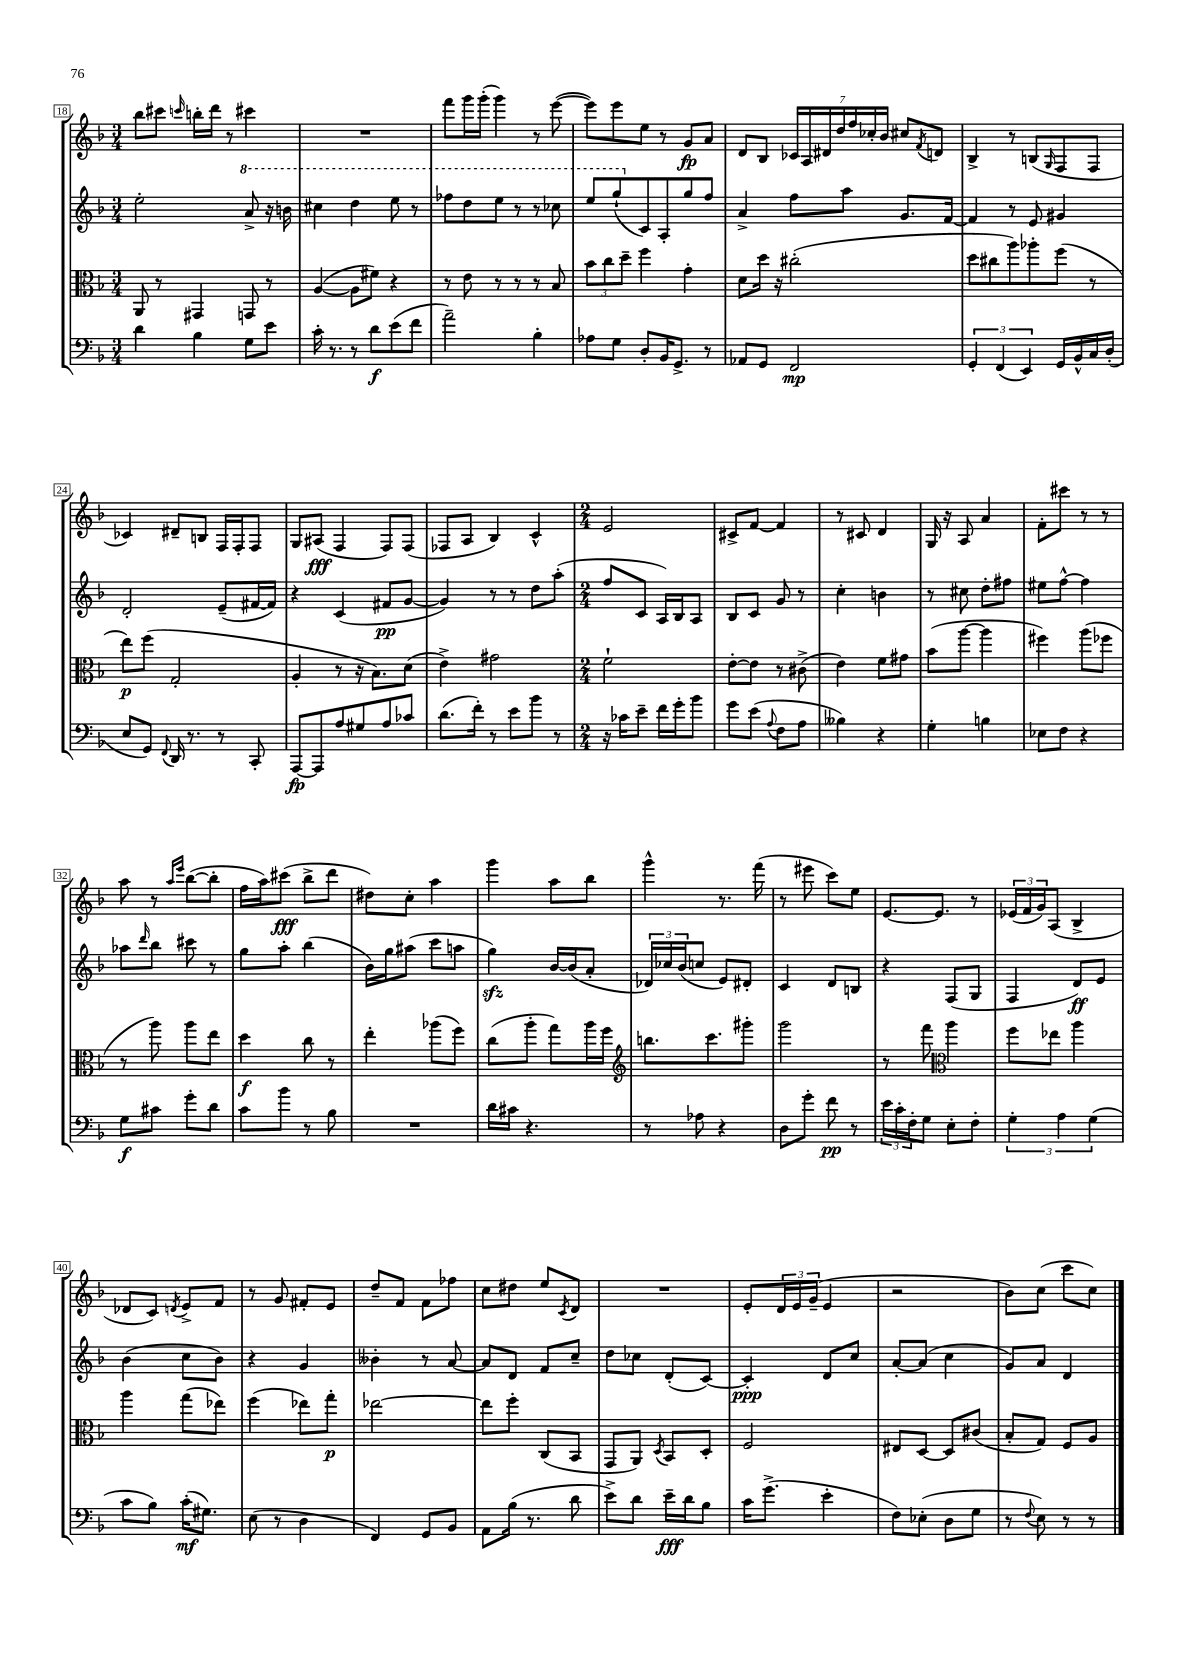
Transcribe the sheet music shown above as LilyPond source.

<<
\new StaffGroup <<
\new Staff = "s0" {
    \clef treble \key f \major \numericTimeSignature \time 3/4
    bes''8 cis'''8 \grace { c'''16 } b''16-. d'''16 r8 cis'''4 |
    R2. |
    f'''8 g'''16 g'''16-.( g'''4) r8 e'''8~( |
    e'''8) e'''8 e''8 r8 g'8\fp a'8 |
    d'8 bes8 \tuplet 7/4 { ces'16 a16 dis'16 d''16 f''16 ces''16-. bes'16 } cis''8 \acciaccatura { f'8 } d'8 |
    bes4-> r8 b8( \grace { g16 } f8 f8 |
    ces'4) dis'8-- b8 f16 f16-. f8 |
    g8 ais8\fff( f4 f8) f8( |
    fes8 a8 bes4) c'4-^ |
    \numericTimeSignature \time 2/4 e'2 |
    cis'8-> f'8~ f'4 |
    r8 cis'8 d'4 |
    g16 r16 a8 a'4 |
    f'8-. cis'''8 r8 r8 |
    a''8 r8 \grace { a''16 e'''16 } bes''8~( bes''8-. |
    f''16 a''16) cis'''8\fff( bes''8-> d'''8 |
    dis''8) c''8-. a''4 |
    g'''4 a''8 bes''8 |
    g'''4-^ r8. f'''16( |
    r8 eis'''8 c'''8) e''8 |
    e'8.~ e'8. r8 |
    \tuplet 3/2 { ees'16( f'16 g'16) } a8( bes4-> |
    des'8 c'8) \acciaccatura { d'8 } e'8-> f'8 |
    r8 g'8 fis'8-. e'8 |
    d''8-- f'8 f'8 fes''8 |
    c''8 dis''8 e''8 \acciaccatura { c'8 } d'8 |
    R2 |
    e'8-. \tuplet 3/2 { d'16 e'16 g'16--( } e'4 |
    r2 |
    bes'8) c''8( c'''8 c''8) \bar "|." |
}
\new Staff = "s1" {
    \clef treble \key f \major \numericTimeSignature \time 3/4
    e''2-. \ottava #1 a''8-> r16 b''16 |
    cis'''4 d'''4 e'''8 r8 |
    fes'''8 d'''8 e'''8 r8 r8 ces'''8 |
    e'''8 g'''8-!( \ottava #0 c'8) a8-. g''8 f''8 |
    a'4-> f''8 a''8 g'8. f'16~ |
    f'4 r8 e'8 gis'4 |
    d'2-. e'8--( fis'16~ fis'16) |
    r4 c'4( fis'8\pp g'8~ |
    g'4) r8 r8 d''8 a''8-.( |
    \numericTimeSignature \time 2/4 f''8 c'8 a16) bes16 a8 |
    bes8 c'8 g'8 r8 |
    c''4-. b'4 |
    r8 cis''8 d''8-. fis''8 |
    eis''8 f''8~-^ f''4 |
    aes''8 \grace { d'''16 } bes''8 cis'''8 r8 |
    g''8 a''8-. bes''4( |
    bes'16) g''16 ais''8( c'''8 a''8 |
    g''4\sfz) bes'16~ bes'16( a'8-. |
    \tuplet 3/2 { des'16) ces''16 bes'16( } c''8 e'8) dis'8-. |
    c'4 d'8 b8 |
    r4 f8( g8 |
    f4 d'8\ff) e'8 |
    bes'4( c''8 bes'8) |
    r4 g'4 |
    beses'4-. r8 a'8~ |
    a'8 d'8 f'8 c''8-- |
    d''8 ces''8 d'8-.( c'8~) |
    c'4-.\ppp d'8 c''8 |
    a'8~-. a'8( c''4 |
    g'8) a'8 d'4 \bar "|." |
}
\new Staff = "s2" {
    \clef alto \key f \major \numericTimeSignature \time 3/4
    a,8 r8 gis,4 g,8 r8 |
    a4~( a8 fis'8) r4 |
    r8 e'8 r8 r8 r8 bes8 |
    \tuplet 3/2 { bes'8 c''8 d''8-- } f''4 g'4-. |
    d'8 d''16 r16 cis''2-.( |
    d''8 cis''8 a''8) aes''8-. f''8( r8 |
    e''8\p) f''8( g2-. |
    a4-. r8 r16 bes8.) d'8( |
    e'4->) gis'2 |
    \numericTimeSignature \time 2/4 f'2-! |
    e'8~-. e'8 r8 cis'8->( |
    e'4) f'8 gis'8 |
    bes'8( a''8~ a''4 |
    fis''4) a''8( fes''8 |
    r8 a''8) a''8 e''8 |
    d''4\f c''8 r8 |
    e''4-. aes''8( f''8) |
    c''8( a''8-. g''8) a''16 f''16 |
    \clef treble b''8. c'''8. gis'''8-. |
    g'''2 |
    r8 f'''8 \clef alto a''4 |
    f''8 ees''8 a''4 |
    a''4 g''8( ees''8) |
    f''4( ees''8) g''8-.\p |
    ees''2~ |
    ees''8 f''8-. c8( bes,8 |
    g,8 a,8) \acciaccatura { d8 } bes,8 d8-. |
    f2 |
    eis8 d8~ d8 cis'8( |
    bes8-. g8) f8 a8 \bar "|." |
}
\new Staff = "s3" {
    \clef bass \key f \major \numericTimeSignature \time 3/4
    d'4 bes4 g8 e'8 |
    c'16-. r8. r8 d'8\f e'8( f'8 |
    a'2--) bes4-. |
    aes8 g8 d8-. bes,16 g,8.-> r8 |
    aes,8 g,8 f,2\mp |
    \tuplet 3/2 { g,4-. f,4( e,4) } g,16 bes,16-^ c16 d16-.( |
    e8 g,8) \appoggiatura { f,8 } d,16 r8. r8 c,8-. |
    a,,8~\fp a,,8 a8 gis8 a8 ces'8 |
    d'8.( f'16-.) r8 e'8 bes'8 r8 |
    \numericTimeSignature \time 2/4 r16 ces'16 e'8-- f'16 g'16-. bes'8 |
    g'8 e'8( \appoggiatura { a8 } f8 a8 |
    beses4) r4 |
    g4-. b4 |
    ees8 f8 r4 |
    g8\f cis'8 g'8-. d'8 |
    c'8 bes'8 r8 bes8 |
    R2 |
    d'16 cis'16 r4. |
    r8 aes8 r4 |
    d8 g'8-. f'8\pp r8 |
    \tuplet 3/2 { e'16 c'16-. f16-. } g8 e8-. f8-. |
    \tuplet 3/2 { g4-. a4 g4( } |
    c'8 bes8) c'16-.\mf( gis8.) |
    e8( r8 d4 |
    f,4) g,8 bes,8 |
    a,8 bes16( r8. d'8 |
    e'8->) d'8 e'16--\fff d'16 bes8 |
    c'16 g'8.->( e'4-. |
    f8) ees8-.( d8 g8 |
    r8 \appoggiatura { f8 } e8) r8 r8 \bar "|." |
}
>>
>>
\layout { \context { \Score currentBarNumber = #18 \override BarNumber.stencil = #(make-stencil-boxer 0.1 0.3 ly:text-interface::print) } }
